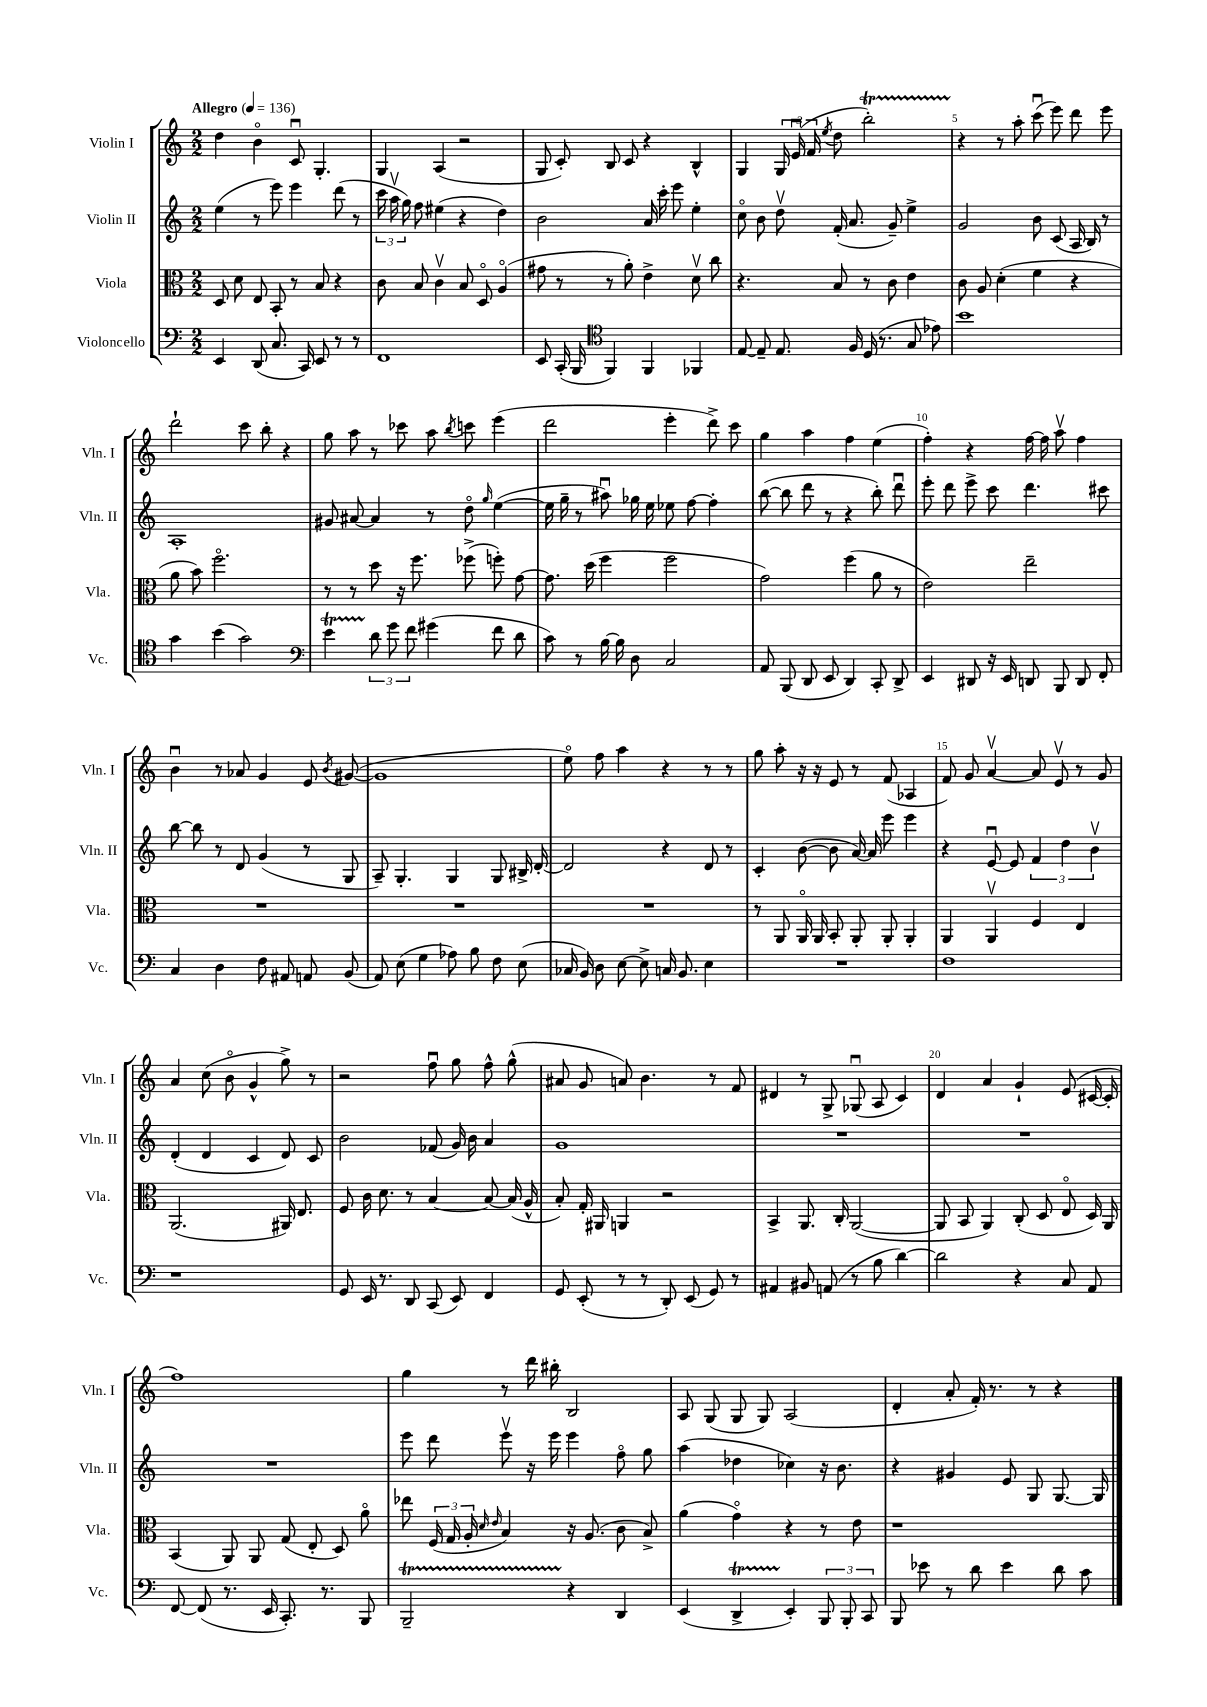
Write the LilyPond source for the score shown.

<<
\new StaffGroup <<
\new Staff = "s0" \with { instrumentName = "Violin I" shortInstrumentName = "Vln. I" } {
    \clef treble \key c \major \numericTimeSignature \time 2/2 \tempo "Allegro" 4 = 136
    \autoBeamOff d''4 b'4\flageolet c'8\downbow g4.-. |
    g4 a4( r2 |
    g8 c'8-.) b8 c'8 r4 b4-^ |
    g4 \tuplet 3/2 { g16 e'16\downbow( f'16 } \acciaccatura { e''8 } d''8 b''2-.\startTrillSpan) |
    r4\stopTrillSpan r8 a''8-. c'''8\downbow( e'''8) d'''8 e'''8 |
    d'''2-! c'''8 b''8-. r4 |
    g''8 a''8 r8 ces'''8 a''8 \acciaccatura { b''8 } c'''8 e'''4( |
    d'''2 e'''4-. d'''8->) c'''8 |
    g''4 a''4 f''4 e''4( |
    f''4-.) r4 f''16~ f''16 a''8\upbow f''4 |
    b'4\downbow r8 aes'8 g'4 e'8 \acciaccatura { b'8 } gis'8~( |
    gis'1 |
    e''8\flageolet) f''8 a''4 r4 r8 r8 |
    g''8 a''8-. r16 r16 e'8 r8 f'8( aes4 |
    f'8) g'8 a'4~\upbow a'8 e'8\upbow r8 g'8 |
    a'4 c''8( b'8\flageolet g'4-^ g''8->) r8 |
    r2 f''8\downbow g''8 f''8-^ g''8-^( |
    ais'8 g'8 a'8) b'4. r8 f'8 |
    dis'4 r8 g8-> ges8\downbow( a8 c'4) |
    d'4 a'4 g'4-! e'8( cis'16~ cis'16-. |
    f''1) |
    g''4 r8 d'''16 bis''16-. b2 |
    a8 g8( g8 g8) a2( |
    d'4-. a'8-. f'16-.) r8. r8 r4 \bar "|." |
}
\new Staff = "s1" \with { instrumentName = "Violin II" shortInstrumentName = "Vln. II" } {
    \clef treble \key c \major \numericTimeSignature \time 2/2
    \autoBeamOff e''4( r8 e'''8) e'''4 d'''8( r8 |
    \tuplet 3/2 { c'''16 a''16\upbow g''16) } f''8 eis''4( r4 d''4) |
    b'2 a'16 c'''16-. e'''8 e''4-. |
    c''8\flageolet b'8 d''8\upbow f'16-.( a'8. g'8--) e''4-> |
    g'2 b'8 c'8( a16 b16) r8 |
    a1-. |
    gis'8 ais'8~ ais'4 r8 d''8\flageolet \grace { g''16 } e''4~( |
    e''16 g''16-- r8 ais''8\downbow) ges''16 e''16 ees''8 f''8~ f''4-. |
    b''8~( b''8 d'''8 r8 r4 b''8-.) d'''8\downbow |
    e'''8-. d'''8 e'''8-> c'''8 d'''4. cis'''8 |
    b''8~ b''8 r8 d'8 g'4( r8 g8 |
    a8--) g4.-. g4 g8 bis16-> d'16~-. |
    d'2 r4 d'8 r8 |
    c'4-. b'8~( b'8 a'16~) a'16 e'''8 e'''4 |
    r4 e'8~\downbow e'8 \tuplet 3/2 { f'4 d''4 b'4\upbow } |
    d'4-.( d'4 c'4 d'8) c'8 |
    b'2 fes'8( g'16) b'16 a'4 |
    g'1 |
    R1 |
    R1 |
    R1 |
    e'''8 d'''8 e'''8\upbow r16 e'''16 e'''4 f''8\flageolet g''8 |
    a''4( des''4 ces''4) r16 b'8. |
    r4 gis'4 e'8 g8 g8.~ g16 \bar "|." |
}
\new Staff = "s2" \with { instrumentName = "Viola" shortInstrumentName = "Vla." } {
    \clef alto \key c \major \numericTimeSignature \time 2/2
    \autoBeamOff d8 d'8 e8 b,8-. r8 b8 r4 |
    c'8 b8 c'4\upbow b8 d8\flageolet a4\flageolet( |
    gis'8 r8 r8 a'8-.) e'4-> d'8\upbow c''8 |
    r4. b8 r8 c'8 e'4 |
    c'8 a8 d'4-.( f'4 r4 |
    a'8 b'8) f''2.\flageolet |
    r8 r8 d''8 r16 f''8. fes''8->( f''8-.) g'8~ |
    g'8. d''16( f''4 f''2 |
    g'2) f''4( a'8 r8 |
    e'2) e''2-- |
    R1 |
    R1 |
    R1 |
    r8 a,8 a,16\flageolet a,16 b,8-. a,8-. a,8-. a,4-. |
    a,4 a,4\upbow f4 e4 |
    a,2.( ais,16) e8. |
    f8 c'16 d'8. r8 b4~ b8~ b16( a16-^ |
    b8-.) g16-. ais,16 a,4 r2 |
    b,4-> a,8. c16-. a,2~( |
    a,8 b,8 a,4) c8-.( d8 e8\flageolet d16) a,16 |
    b,4( a,8) a,8 g8( e8-. d8) a'8\flageolet |
    ees''8 \tuplet 3/2 { f16( g16 a16-. } \grace { d'16 e'16 } b4) r16 a8.( c'8 b8->) |
    a'4( g'4\flageolet) r4 r8 e'8 |
    r1 \bar "|." |
}
\new Staff = "s3" \with { instrumentName = "Violoncello" shortInstrumentName = "Vc." } {
    \clef bass \key c \major \numericTimeSignature \time 2/2
    \autoBeamOff e,4 d,8( c8. c,16) e,8 r8 r8 |
    f,1 |
    e,8 c,16-.( b,,16 \clef tenor f,4) f,4 fes,4 |
    e8~ e8-- e8. f16 d16( r8. g8 ees'8) |
    b'1 |
    g'4 b'4( g'2) |
    \clef bass e'4\startTrillSpan \tuplet 3/2 { d'8\stopTrillSpan g'8 f'8 } gis'4( f'8 d'8 |
    c'8) r8 b16~ b16 d8 c2 |
    a,8 b,,8( d,8 e,8 d,4) c,8-. d,8-> |
    e,4 dis,8 r16 e,16 d,8 b,,8 d,8 f,8-. |
    c4 d4 f8 ais,8 a,8 b,8( |
    a,8) e8( g4 aes8) b8 f8 e8( |
    ces16 b,16) d8 e8~ e8-> c16 b,8. e4 |
    R1 |
    f1 |
    r1 |
    g,8 e,16 r8. d,8 c,8( e,8) f,4 |
    g,8 e,8-.( r8 r8 d,8-.) e,8( g,8) r8 |
    ais,4 bis,8 a,8( r8 b8 d'4~) |
    d'2 r4 c8 a,8 |
    f,8~ f,8( r8. e,16 c,8.-.) r8. b,,8 |
    b,,2--\startTrillSpan r4\stopTrillSpan d,4 |
    e,4( d,4->\startTrillSpan e,4-.\stopTrillSpan) \tuplet 3/2 { b,,8 b,,8-. c,8 } |
    b,,8 ees'8 r8 d'8 ees'4 d'8 c'8 \bar "|." |
}
>>
>>
\layout { \context { \Score \override BarNumber.break-visibility = ##(#f #t #t) barNumberVisibility = #(every-nth-bar-number-visible 5) } }
